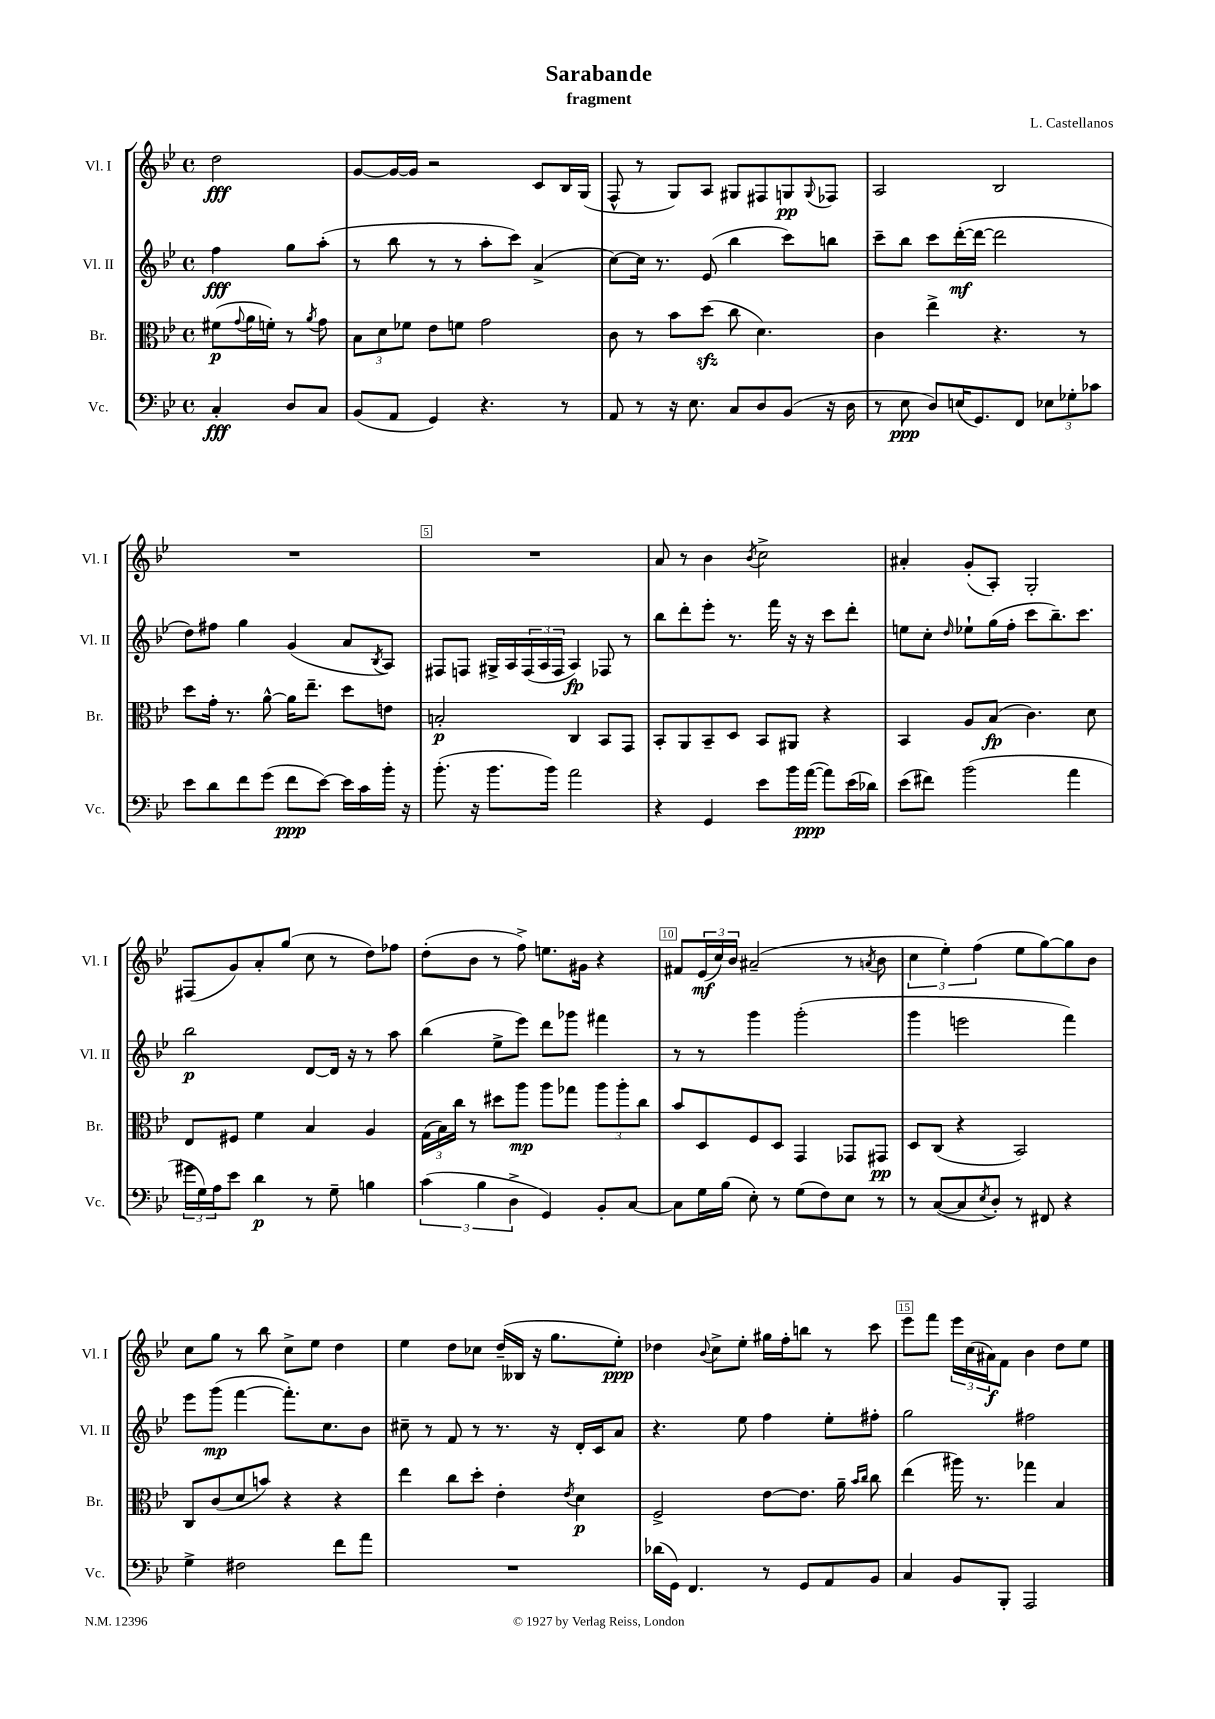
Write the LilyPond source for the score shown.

\header { title = "Sarabande" composer = "L. Castellanos" subtitle = "fragment" }
<<
\new StaffGroup <<
\new Staff = "s0" \with { instrumentName = "Vl. I" shortInstrumentName = "Vl. I" } {
    \clef treble \key bes \major \defaultTimeSignature \time 4/4 \partial 2
    d''2\fff |
    g'8~ g'16~ g'16 r2 c'8 bes16 g16( |
    f8-^ r8 g8) a8 gis8 fis8 g8\pp \appoggiatura { g8 } fes8 |
    a2 bes2 |
    R1 |
    R1 |
    a'8 r8 bes'4 \acciaccatura { bes'8 } c''2-> |
    ais'4-. g'8-.( a8-.) g2-. |
    fis8( g'8) a'8-. g''8( c''8 r8 d''8) fes''8 |
    d''8-.( bes'8 r8 f''8->) e''8. gis'16 r4 |
    fis'8 \tuplet 3/2 { ees'16\mf( c''16) bes'16 } ais'2--( r8 \acciaccatura { a'8 } bes'8 |
    \tuplet 3/2 { c''4 ees''4-.) f''4( } ees''8 g''8~) g''8 bes'8 |
    c''8 g''8 r8 bes''8 c''8-> ees''8 d''4 |
    ees''4 d''8 ces''8 d''16--( beses16 r16 g''8. ees''8-.\ppp) |
    des''4 \appoggiatura { bes'8 } c''8-> ees''8-. gis''16 f''16-. b''8 r8 c'''8 |
    ees'''8 f'''8 \tuplet 3/2 { ees'''16 c''16( ais'16\f) } f'8 bes'4 d''8 ees''8 \bar "|." |
}
\new Staff = "s1" \with { instrumentName = "Vl. II" shortInstrumentName = "Vl. II" } {
    \clef treble \key bes \major \defaultTimeSignature \time 4/4 \partial 2
    f''4\fff g''8 a''8-.( |
    r8 bes''8 r8 r8 a''8-. c'''8) a'4->( |
    c''8~) c''16 r8. ees'8( bes''4 c'''8) b''8 |
    c'''8-- bes''8 c'''8 d'''16~-.\mf( d'''16~ d'''2 |
    d''8) fis''8 g''4 g'4( a'8 \acciaccatura { bes8 } a8) |
    fis8 f8 gis16-> a16 \tuplet 3/2 { f16( a16 f16 } a4\fp) fes8 r8 |
    bes''8 d'''8-. ees'''8-. r8. f'''16 r16 r16 c'''8 d'''8-. |
    e''8 c''8-. \grace { d''16 } ees''8-! g''16( f''16-. c'''8 bes''8.--) c'''8. |
    bes''2\p d'8~ d'16 r16 r8 a''8 |
    bes''4( ees''8-> ees'''8) d'''8 ges'''8 fis'''4 |
    r8 r8 g'''4 g'''2-.( |
    g'''4 e'''2 f'''4) |
    ees'''8 g'''8\mp( f'''4~ f'''8.-.) c''8. bes'8 |
    cis''8-- r8 f'8 r8 r8. r16 d'16-. c'16 a'8 |
    r4. ees''8 f''4 ees''8-. fis''8-. |
    g''2 fis''2 \bar "|." |
}
\new Staff = "s2" \with { instrumentName = "Br." shortInstrumentName = "Br." } {
    \clef alto \key bes \major \defaultTimeSignature \time 4/4 \partial 2
    fis'8\p( \appoggiatura { g'8 } a'16 f'16-.) r8 \acciaccatura { a'8 } g'8 |
    \tuplet 3/2 { bes8 d'8 fes'8 } ees'8 f'8 g'2 |
    c'8 r8 bes'8 d''8\sfz( c''8 d'4.) |
    c'4 ees''4-> r4. r8 |
    d''8 g'16-. r8. a'8~-^ a'16 ees''8.-- d''8 e'8 |
    b2-.\p c4 bes,8 g,8 |
    bes,8-. a,8 bes,8-- d8 bes,8 ais,8 r4 |
    bes,4 a8 bes8\fp( c'4.) d'8 |
    ees8 fis8 f'4 bes4 a4 |
    \tuplet 3/2 { g16( bes16) c''16 } r8 dis''8 a''8\mp a''8 ges''8 \tuplet 3/2 { a''8 a''8-. c''8 } |
    bes'8 d8 f8 d8 g,4 ges,8 gis,8\pp |
    d8 c8( r4 bes,2) |
    c8 c'8( d'8 b'8) r4 r4 |
    ees''4 c''8 d''8-. ees'4-. \acciaccatura { ees'8 } d'4\p |
    f2-> ees'8~ ees'8. a'16-- \grace { bes'16 c''16 } c''8 |
    ees''4( ais''16) r8. ges''4 bes4 \bar "|." |
}
\new Staff = "s3" \with { instrumentName = "Vc." shortInstrumentName = "Vc." } {
    \clef bass \key bes \major \defaultTimeSignature \time 4/4 \partial 2
    c4-.\fff d8 c8 |
    bes,8( a,8 g,4) r4. r8 |
    a,8 r8 r16 ees8. c8 d8 bes,8( r16 d16 |
    r8 ees8\ppp d8) e16( g,8.) f,8 \tuplet 3/2 { ees8 ges8-. ces'8 } |
    ees'8 d'8 f'8 g'8( f'8\ppp ees'8~) ees'16 c'16 bes'16-. r16 |
    bes'8.-.( r16 bes'8. bes'16) a'2 |
    r4 g,4 ees'8 bes'16 a'16~\ppp( a'8) ees'16( des'16) |
    ees'8( fis'8) bes'2( a'4 |
    \tuplet 3/2 { gis'16 g16) a16 } ees'8 d'4\p r8 g8-- b4 |
    \tuplet 3/2 { c'4( bes4 d4-> } g,4) bes,8-. c8~ |
    c8 g16 bes16( ees8-.) r8 g8( f8) ees8 r8 |
    r8 c8~( c8 \acciaccatura { ees8 } d8-.) r8 fis,8 r4 |
    g4-> fis2 f'8 a'8 |
    R1 |
    des'16( g,16) f,4. r8 g,8 a,8 bes,8 |
    c4 bes,8 bes,,8-. a,,2 \bar "|." |
}
>>
>>
\layout { \context { \Score \override BarNumber.break-visibility = ##(#f #t #t) barNumberVisibility = #(every-nth-bar-number-visible 5) \override BarNumber.stencil = #(make-stencil-boxer 0.1 0.3 ly:text-interface::print) } }
